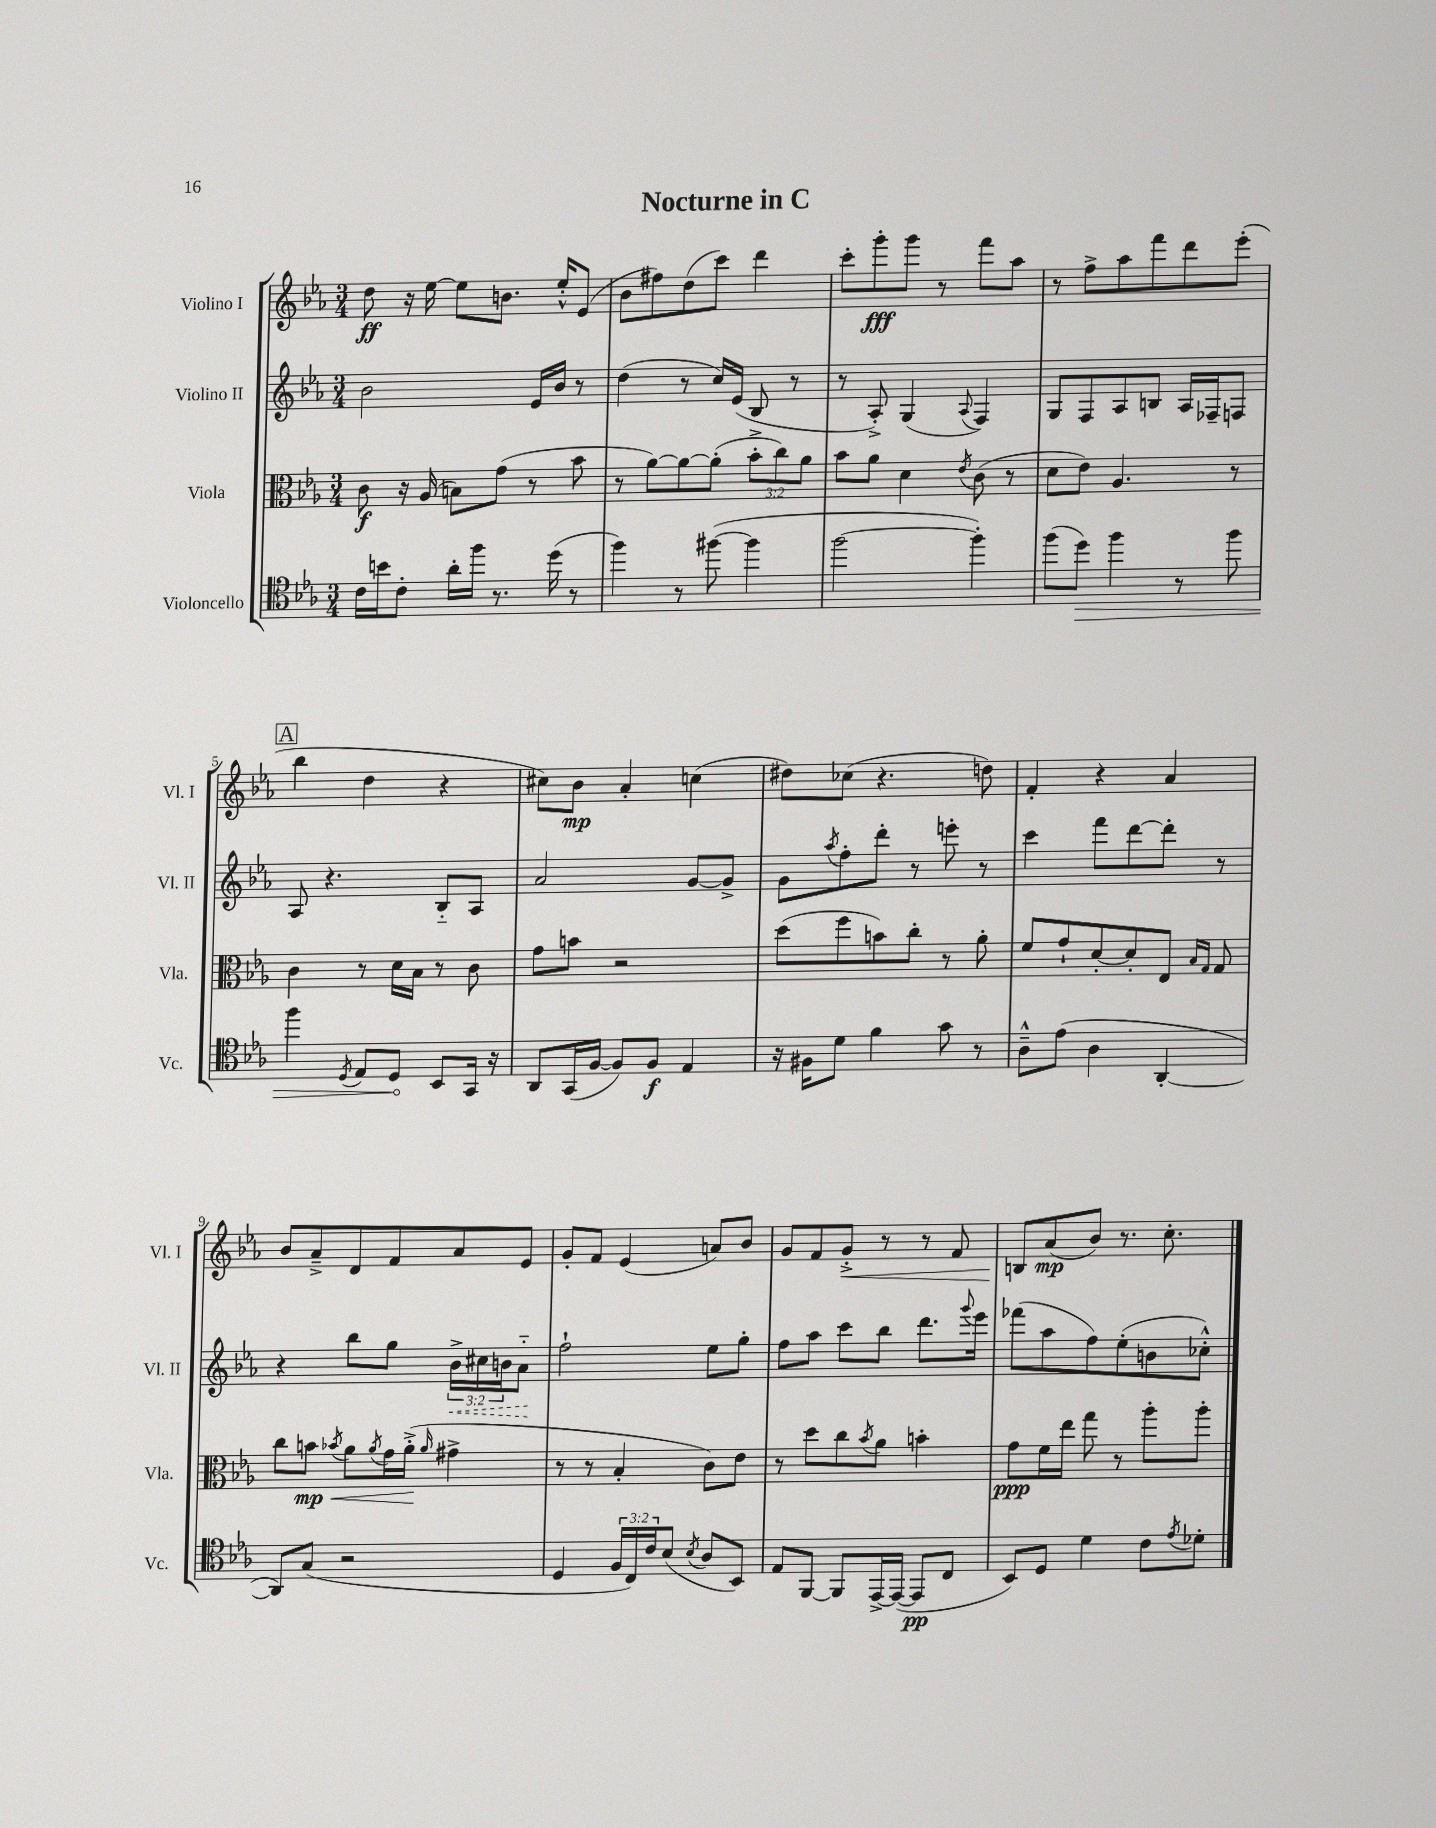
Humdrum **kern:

**kern	**kern	**kern	**kern
*staff4	*staff3	*staff2	*staff1
*clefC4	*clefC3	*clefG2	*clefG2
*k[b-e-a-]	*k[b-e-a-]	*k[b-e-a-]	*k[b-e-a-]
*M3/4	*M3/4	*M3/4	*M3/4
16c	8c	2b-	8dd
16b	.	.	.
8c'	16r	.	16r
.	(16A-	.	[16ee-
16a-'	8B)	.	8ee-]
16ff	.	.	.
8.r	(8g	.	8.b
.	8r	16e-	.
(16dd	.	16b-	16ee-'^^
8r	8b-	8r	(8e-
=	=	=	=
4ff)	8r	(4dd	8b-
.	[8a-)	.	8ff#)
8r	8a-_	8r	(8dd
([8ff#	(8a-']	16cc)	8ccc)
.	.	(16e-	.
4ff#]	12b-'^	8B-	4ddd
.	12cc)	.	.
.	.	8r	.
.	12a-	.	.
=	=	=	=
[2ff	8b-	8r	8ccc'
.	8a-	8A-'^)	8ggg'
.	4d	(4G	8ggg
.	.	.	8r
.	8qe-	8qqA-	.
4ff'])	(8c	4F)	8fff
.	8r	.	8aa-
=	=	=	=
(8ff	8d	8G	8r
8dd)	8e-)	8F	8ff^
4ff	4.A-	8A-	8aa-
.	.	8B	8fff
8r	.	16A-	8ddd
.	.	16F-~	.
8ff	8r	8F	(8eee-'
=	=	=	=
4ff	4c	8A-	4bb-
.	.	4.r	.
8qD	.	.	.
8E-	8r	.	4dd
8D	16d	.	.
.	16B-	.	.
8BB-	8r	8B-'~	4r
16GG	8c	8A-	.
16r	.	.	.
=	=	=	=
8AA-	8g	2a-	8cc#)
(16GG	8b	.	8b-
[16F	.	.	.
8F])	2r	.	4a-'
8F	.	.	.
4E-	.	[8g	(4cc
.	.	8g^]	.
=	=	=	=
16r	(8dd	8g	8dd#)
16F#	.	.	.
.	.	8qaa-	.
8d	8ff	8ff'	(8cc-
4f	8b)	8ddd'	4.r
.	8cc'	8r	.
8g	8r	8eee'	.
8r	8a-'	8r	8dd)
=	=	=	=
8A-~^^	8f	4ccc	4f'
(8e-	8g`	.	.
4A-	[8d'	8fff	4r
.	8d']	[8ddd	.
[4AA-'	8E-	8ddd']	4a-
.	16qqB-	.	.
.	16qqG	.	.
.	8G	8r	.
=	=	=	=
8AA-])	8cc	4r	8b-
(8G	8b	.	8a-~^
.	8qb-	.	.
2r	8a-	8bb-	8d
.	8qa-	.	.
.	16g	8gg	8f
.	(16a-'^	.	.
.	16qqa-	.	.
.	4g#^	24b-^	8a-
.	.	24cc#	.
.	.	24b	.
.	.	8a-'~	8e-
=	=	=	=
4D	8r	2ff`	8g'
.	8r	.	8f
24F	4B-'	.	(4e-
24C)	.	.	.
24c	.	.	.
(8B-	.	.	.
8qB-	.	.	.
8A-	8c)	8ee-	8a)
8BB-)	8e-	8gg'	8b-
=	=	=	=
8E-	8r	8ff	8g
[8FF	8dd	8aa-	8f
8FF]	8cc	8ccc	8g'^
.	8qb-	.	.
[16EE-^	8a-	8bb-	8r
(16EE-_	.	.	.
8EE-]	4b'	8.ddd	8r
8C	.	.	8f
.	.	8qqggg	.
.	.	16eee-	.
=	=	=	=
8BB-)	8g	(8fff-	8B
8D	16f	8aa-	(8a-
.	16ee-	.	.
4d	8gg	8ff)	8b-)
.	8r	(8ee-'	8.r
8c	8aa-'	8b	.
.	.	.	8.cc'
8qe-	.	.	.
8d-'	8aa-'	8cc-'^^)	.
==	==	==	==
*-	*-	*-	*-
